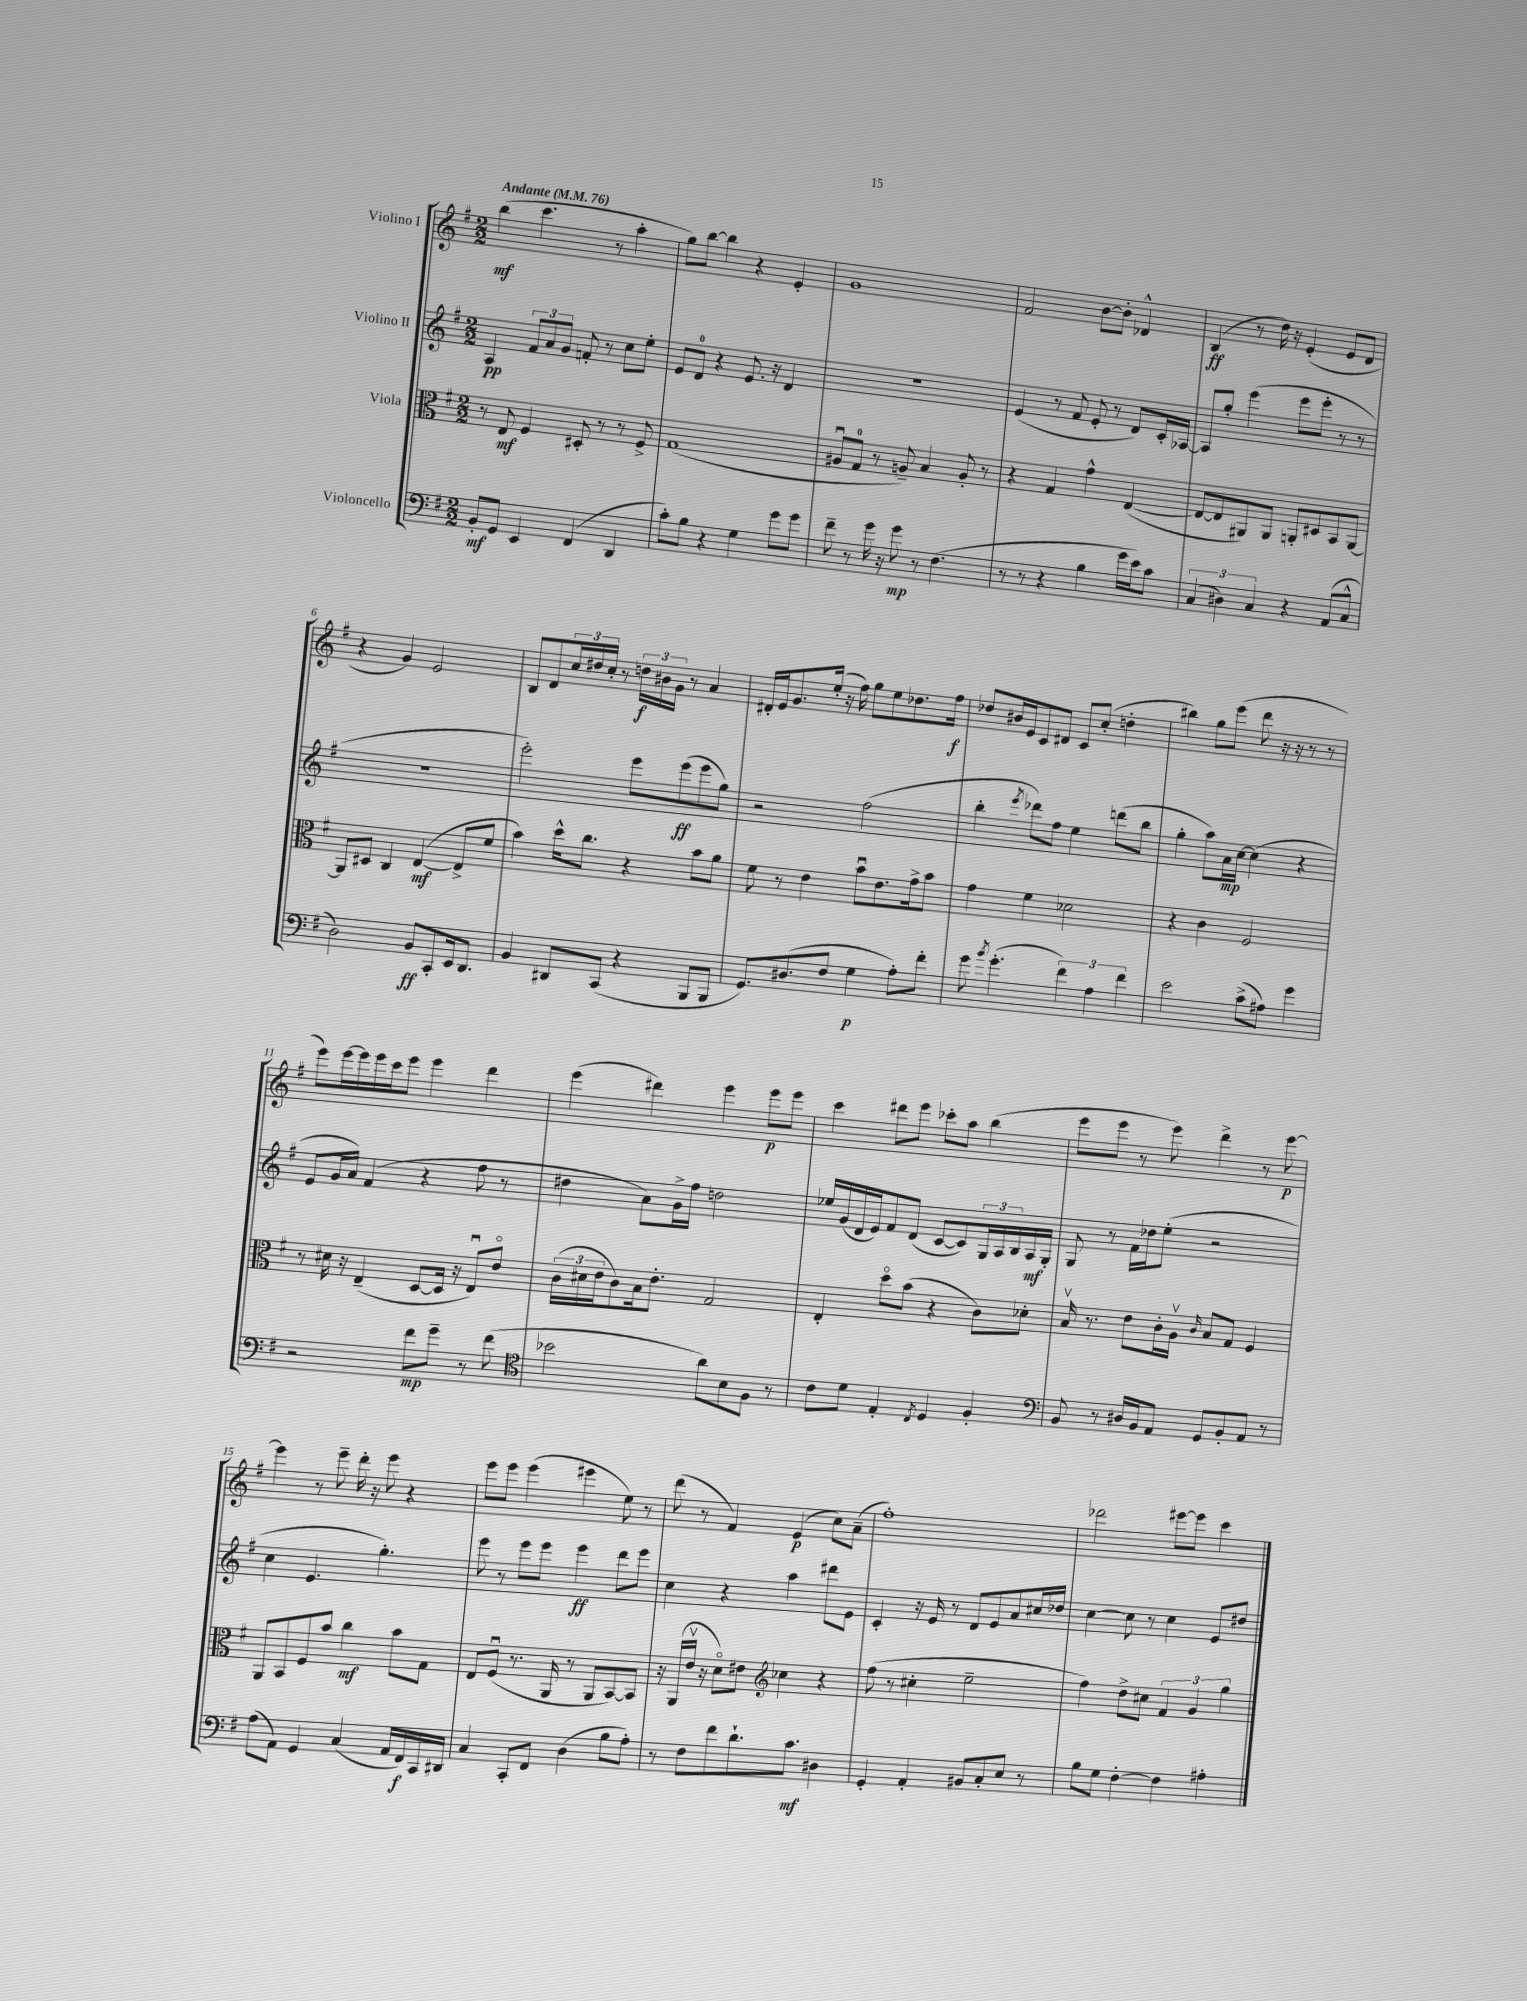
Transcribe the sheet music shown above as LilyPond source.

<<
\new StaffGroup <<
\new Staff = "s0" \with { instrumentName = "Violino I" } {
    \clef treble \key g \major \numericTimeSignature \time 2/2 \tempo "Andante" 4 = 76
    b''4\mf( c'''4. r8 a''4-. |
    g''8) b''8~ b''4 r4 e'4-. |
    g'1 |
    fis'2 b'8~ b'8-. des'4-^ |
    b4\ff( r8 d''16) r16 e'4-.( e'8 d'8 |
    r4 g'4) e'2 |
    b8 d'8 \tuplet 3/2 { c''16 dis''16 c''16-. } r8 \tuplet 3/2 { d''16\f bis'16 g'16 } r8 a'4 |
    dis'16-. e'16 g'8. e''16-.( r16 fis''16) g''8 e''8 des''8. fis''16\f |
    des''8 bis'16 e'16 c'8 dis'8 c'8 c''8-.( d''4-. |
    bis''4) g''8 e'''8( d'''8 r16 r16 r8 r8 |
    e'''8) e'''16~ e'''16 e'''16 c'''16 e'''8 e'''4 d'''4 |
    e'''4( dis'''4) e'''4 e'''8\p e'''8 |
    c'''4 dis'''8 e'''8 ces'''8-. a''8 b''4( |
    e'''8 e'''8 r8 e'''8) d'''4-> r8 e'''8~\p |
    e'''4 r8 e'''8-- d'''16-. r16 e'''8 r4 |
    e'''8 e'''8 e'''4( eis'''4 e''8) r8 |
    d'''8( r8 fis'4) e'4\p( c''8) a'8--( |
    fis''1-.) |
    des'''2 eis'''8~ eis'''8 c'''4 \bar "|." |
}
\new Staff = "s1" \with { instrumentName = "Violino II" } {
    \clef treble \key g \major \numericTimeSignature \time 2/2
    a4\pp \tuplet 3/2 { fis'8 a'8 g'8 } f'8-. r8 c''8 e''8-. |
    e'8 d'8-0 r4 e'8. r16 d'4 |
    R1 |
    e'4( r8 fis'8 e'8-. r8 d'8) c'16-. aes16~ |
    aes8 g''8-. e'''4( e'''8 e'''8-. r8 r8 |
    R1 |
    e'''2-.) e'''8 e'''8\ff( e'''8 g''8) |
    r2 fis''2( |
    b''4-. \acciaccatura { e'''8 } des'''8) fis''8 e''4 d'''8( b''8 |
    g''4-. a''8) a'16\mp c''16~ c''4( r4 |
    e'8 g'16 a'16) fis'4( r4 fis''8 r8 |
    dis''4 a'8) g'16-> fis''16 d''2 |
    ees''16 g'16( d'16 e'16) fis'8 d'8( c'8~ c'8) \tuplet 3/2 { g16 a16 b16 } a16\mf g16-. |
    g8 r8 fis'16 des''16 e''8-.( r2 |
    c''4 e'4. g''4.-.) |
    e'''8 r8 e'''8 e'''8 e'''4\ff d'''8 e'''8 |
    c''4 r4 a''4 dis'''8 e'8 |
    c'4-. r16 e'16 r8 d'8 e'8 a'8 cis''16 des''16 |
    c''4~ c''8 r8 c''4 e'8 dis''8 \bar "|." |
}
\new Staff = "s2" \with { instrumentName = "Viola" } {
    \clef alto \key g \major \numericTimeSignature \time 2/2
    r8 e8\mf fis4 dis8-. r8 r8 fis8-> |
    g1( |
    ais8\downbow g8-0 r8 a8--) b4 a8-. r8 |
    r4 g4 g'4-^ e4~( |
    e8~ e8 ais,8) ais,8 a,8-. dis8 b,8 a,8~ |
    a,8 dis8 c4 e4~\mf( e8-> fis'8 |
    b'4) d''16-^ c''8. r4 b'8 a'8 |
    fis'8 r8 e'4 b'8\downbow e'8. g'16-> b'8 |
    g'4 fis'4 des'2 |
    r4 c'4 fis2 |
    r8 dis'16 r16 e4--( d8~ d16 r16 e8\downbow) e'8\flageolet |
    \tuplet 3/2 { c'16( dis'16 e'16 } c'8) b16 e'8.-. g2 |
    e4-. d''8\flageolet b'8( r4 c'8) des'8-. |
    b16\upbow r8. e'8 c'16-. a16\upbow \grace { c'16 } b8 g8 fis4 |
    a,8 b,8 fis8 b'8 c''4\mf b'8 g8 |
    e8 fis8\downbow( r8. a,16 r8 a,8 b,8~) b,8 |
    r16 a,16( e'16\upbow r16 d'8\flageolet) eis'8 \clef treble ces''4 r4 |
    fis''8( r8 cis''4-. e''2-- |
    fis''4) d''8-> cis''8 \tuplet 3/2 { fis'4 g'4 g''4 } \bar "|." |
}
\new Staff = "s3" \with { instrumentName = "Violoncello" } {
    \clef bass \key g \major \numericTimeSignature \time 2/2
    b,8-.\mf g,8 e,4 fis,4( d,4 |
    c'8-.) b8 r4 g4 g'8 g'8 |
    fis'8-- r8 g'16 r16 g'8\mp r8 fis4.( |
    r8 r8 r4 b4 g'16 e'16) c'8 |
    \tuplet 3/2 { c4( dis4) c4 } r4 a,8( c8-^ |
    d2) b,8\ff c,8-. e,16 d,8. |
    b,4 dis,8 c,8( r4 b,,8 b,,8 |
    g,8.) dis8.( fis8 g4\p a8-.) fis'8-. |
    g'8 \acciaccatura { b'8 } g'4.-.( \tuplet 3/2 { fis'4) a4 fis'4 } |
    e'2 c'8->( ais8) g'4 |
    r2 fis'8\mp g'8-- r8 fis'8( |
    \clef tenor bes'2 a'8) b8 fis8 r8 |
    c'8 d'8 e4-. \acciaccatura { c8 } d4 fis4-. |
    \clef bass b,8 r8 dis16 b,16 a,8 g,8 b,8-. a,8 r8 |
    a8( a,8) g,4 c4( a,16 fis,16\f) c,16 dis,16 |
    c4 c,8-. fis,8 d4( b8 a8-.) |
    r8 fis8 fis'8 d'8.-! c'8.\mf dis4 |
    g,4-. a,4-. bis,8 c8-. e8 r8 |
    b8 g8 fis4~-. fis4 ais4-. \bar "|." |
}
>>
>>
